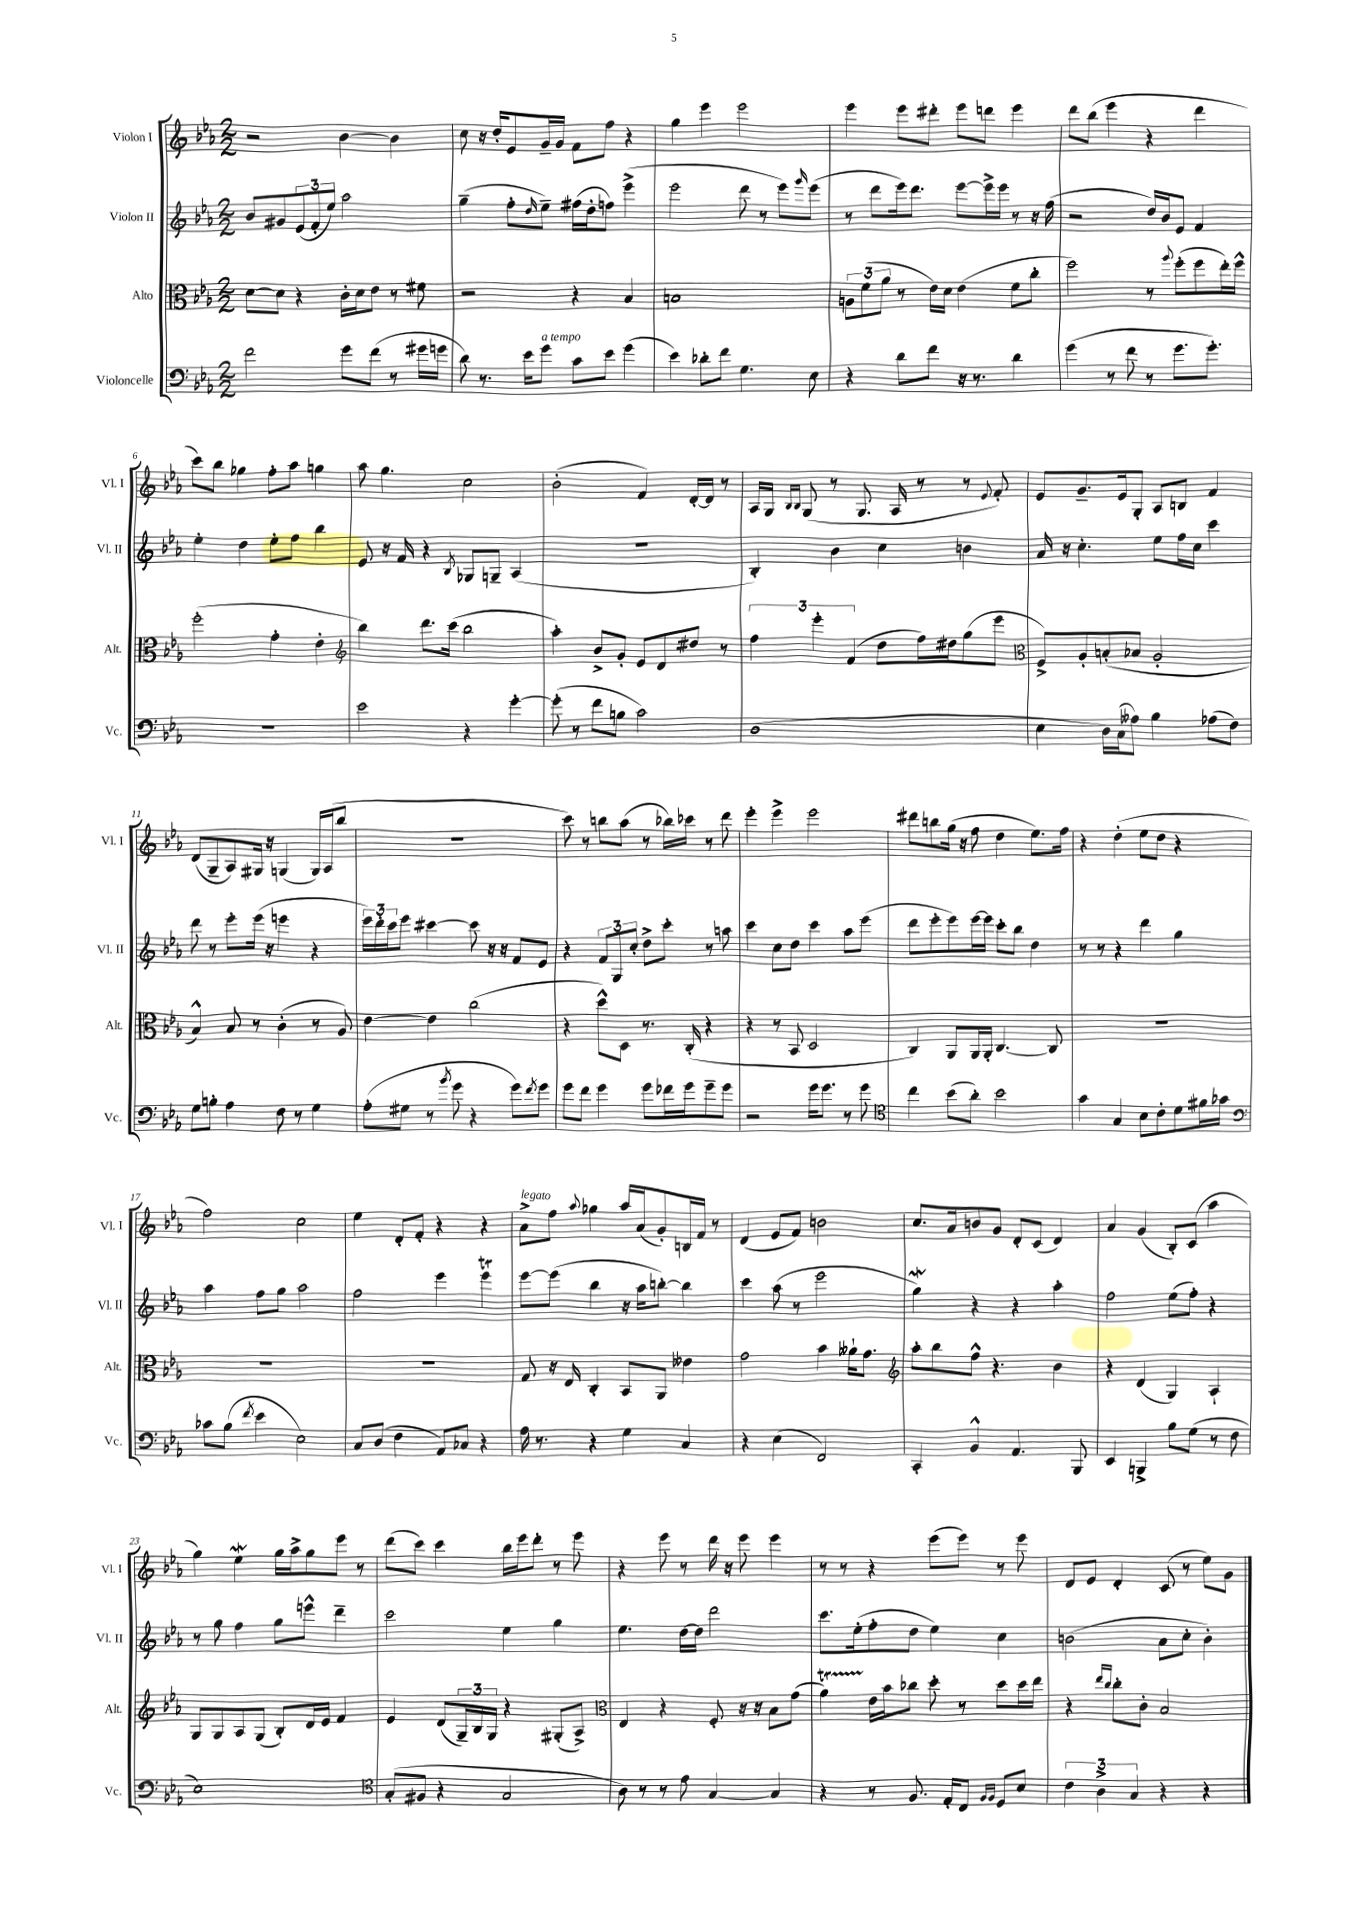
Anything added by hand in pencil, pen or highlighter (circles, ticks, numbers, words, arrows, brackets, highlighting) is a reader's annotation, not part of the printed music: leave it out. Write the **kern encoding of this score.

**kern	**kern	**kern	**kern
*part4	*part3	*part2	*part1
*staff4	*staff3	*staff2	*staff1
*I"Violoncelle	*I"Alto	*I"Violon II	*I"Violon I
*I'Vc.	*I'Alt.	*I'Vl. II	*I'Vl. I
*clefF4	*clefC3	*clefG2	*clefG2
*k[b-e-a-]	*k[b-e-a-]	*k[b-e-a-]	*k[b-e-a-]
*M2/2	*M2/2	*M2/2	*M2/2
=1	=1	=1	=1
2f\	[8d\L	8b-/L	2r
.	8d\J]	8g#X/	.
.	4r	(12e-/	.
.	.	12f'/	.
.	.	12ee-/J)	.
8g\L	16c'\LL	2aa-\	[4b-\
.	16d\J	.	.
(8f\J	8e-\J	.	.
8r	8r	.	4b-\]
16g#X\LL	8f#X\	.	.
16gn\JJ	.	.	.
=2	=2	=2	=2
8d\)	2r	(4gg~\	8cc\
8.r	.	.	16r
.	.	.	16dd'/KL
.	.	8ff'\L	8e-/
16e-\KL	.	.	.
.	.	16qqdd/	.
!LO:TX:a:i:t=a tempo	!	!	!
8g\J	.	8ee-~\J)	16g~/L
.	.	.	16g/JJ
8c\L	4r	(16ff#X\LL	8f\L
.	.	16dd'\J	.
8e-\J	.	8ffn\J)	8ff\J
(4g\	4B-/	(4eee-^\	4r
=3	=3	=3	=3
4e-\)	1Bn	2eee-\	4gg\
8d-X'\L	.	.	4eee-\
8f\J	.	.	.
4.G\	.	8ddd\	2eee-\
.	.	8r	.
.	.	8eee-\L)	.
.	.	16qqggg/	.
8E-\	.	(8eee-\J	.
=4	=4	=4	=4
4r	12An\L	8r	4eee-\
.	(12f\	.	.
.	.	8ddd\L	.
.	12a-\J	.	.
8d\L	8r	16eee-\k)	8eee-\L
.	.	8.ddd\J	.
8f\J	16e-\LL)	.	8ddd#X'\J
.	16d\JJ	.	.
16r	(4e-\	[8eee-\L	8eee-\L
8.r	.	.	.
.	.	16eee-^\L]	8dddn\J
.	.	16eee-\JJ	.
4d\	8f\L	8r	4eee-\
.	8cc'\J	16r	.
.	.	(16ff\	.
=5	=5	=5	=5
(4g\	2ff\)	2r	8ddd\L
.	.	.	(8bb-\J
8r	.	.	4eee-\
8f\	.	.	.
8r	8r	16dd/LL)	4r
.	.	16b-/J	.
.	8qqaa-/	.	.
8.g\L	(8ff'\L	8e-/J	.
.	8ff\	4f/	4ddd\
8.g'\J)	.	.	.
.	16ee-'\L)	.	.
.	16ff^^\JJ	.	.
!!LO:LB:g=z
=6	=6	=6	=6
1r	(2ff'\	4ee-'\	8ccc\L)
.	.	.	8bb-\J
.	.	4dd\	4gg-X\
.	4g'\	8ee-'\L	8ff'\L
.	.	8ff\J	8aa-\J
.	4e-'\	4bb-\	4ggn\
=7	=7	=7	=7
*	*clefG2	*	*
2e-\	4bb-\)	8e-/	8aa-\
.	.	16r	4.gg\
.	.	16f/	.
.	8.ddd\L	4r	.
.	(16ccc\Jk	.	.
.	.	8qB-/	.
4r	2bb-\	8G-X/L	2cc\
.	.	8Gn~/J	.
[4g'\	.	(4A-/	.
=8	=8	=8	=8
(8g'\]	4aa-'\)	1r	(2b-'\
8r	.	.	.
8f\L	8b-^/L	.	.
8Bn\J	8g'/J	.	.
2c\)	8e-/L	.	4f/)
.	8d/	.	.
.	8dd#X/J	.	[16d'/LL
.	.	.	16d/JJ]
.	8r	.	8r
=9	=9	=9	=9
(1D	6ff\	4B-'/)	16A-/LL
.	.	.	16G/JJ
.	.	.	16qqB-/LL
.	.	.	16qqB-/JJ
.	.	.	(8G/
.	6eee-'\	.	.
.	.	4b-\	8r
.	(6f/	.	.
.	.	.	8.G/
.	8dd\L	4cc\	.
.	.	.	16A-/
.	16ff\L)	.	8r
.	16dd#X\J	.	.
.	(8gg\	4bn\	8r
.	.	.	8qqe-/
.	8eee-\J	.	8f'/)
=10	=10	=10	=10
*	*clefC3	*	*
4E-\	8F^/L)	16a-/	8e-/L
.	.	16r	.
.	8A-'/	4.cc'\	8.g~/
16D\LL)	(8Bn'/	.	.
(16C\J	.	.	16e-/k
8A--X\J)	8B-X/J	.	8G'/J
4B-\	2A-'/	8ee-\L	8A-/L
.	.	16ff\L	8Bn/J
.	.	16cc\JJ	.
(8A-X\L	.	4ccc\	4f/
8F\J)	.	.	.
!!LO:LB:g=z
=11	=11	=11	=11
8G\L	4B-^^/)	8ddd\	(8d/L
8Bn'\J	.	8r	8G~/
4A-\	8B-/	8eee-'\L	8A-/)
.	8r	(16eee-\Jk	16G#X/Jk
.	.	16r	16r
8F\	(4c'\	4eeen\	(4Gn/
8r	.	.	.
4G\	8r	4r	16G/LL)
.	.	.	(16A-/J
.	8A-/)	.	8bb-/J
=12	=12	=12	=12
(8A-'\L	[4e-\	24eee-\LL)	1r
.	.	24ddd'\	.
.	.	24ccc\J	.
8G#X\J	.	8eee-\J	.
8r	4e-\]	[4ccc#X\	.
8qb-/	.	.	.
8g\	.	.	.
4r	(2cc\	8ccc#\]	.
.	.	16r	.
.	.	16r	.
8g\L)	.	8f/L	.
8qf/	.	.	.
8g\J	.	8e-/J	.
=13	=13	=13	=13
8g\L	4r	4r	8ccc\)
8f\J	.	.	8r
4g\	8dd^^\L)	12f/L	8bbn\L
.	.	12G/	.
.	8D\J	.	(8aa-\J
.	.	12cc'/J	.
8g\L	8.r	8dd^\L	8r
16f-X\L	.	8ccc'\J	16bb-X\LL)
16g\J	(16C'/	.	16ccc-X\JJ
8g~\	4r	8r	8r
8g\J	.	8aan\	8ddd\
=14	=14	=14	=14
2r	4r	4ccc\	4eee-'\
.	8r	8cc\L	4eee-^\
.	8BB-/	8dd\J	.
16g\KL	2D/	4ccc\	2eee-\
8.g\J	.	.	.
8r	.	8aa-\L	.
8g\	.	(8eee-\J	.
=15	=15	=15	=15
*clefC4	*	*	*
4cc\	4C/)	8ddd\L	8ddd#X\L
.	.	8eee-'\	8bbn\
(8b-\L	8AA-/L	8eee-\)	(16gg\Jk
.	.	.	16r
8a-'\J)	16AA-/L	[16eee-\L	8ff\
.	16AA-'/JJ	16eee-\JJ]	.
2b-\	[4.C/	8ccc'\L	4dd\
.	.	8bb-\J	.
.	.	4dd\	8.ee-\L)
.	8C/]	.	.
.	.	.	16ff\Jk
=16	=16	=16	=16
4g\	1r	8r	4r
.	.	8r	.
4G/	.	4r	(4dd'\
8B-\L	.	4ddd\	8ee-\L
8c'\	.	.	8dd\J
8d\	.	4gg\	4r
16f#X\L	.	.	.
16g-X\JJ	.	.	.
!!LO:LB:g=z
=17	=17	=17	=17
*clefF4	*	*	*
8c-X\L	1r	4aa-\	2ff\)
(8B-\J	.	.	.
8qf/	.	.	.
4e-\	.	8ff\L	.
.	.	8gg\J	.
2E-\)	.	2aa-\	2cc\
=18	=18	=18	=18
8C/L	1r	2ff\	4ee-\
(8D/J	.	.	.
4F\	.	.	8d'/L
.	.	.	8f'/J
8AA-/L)	.	4eee-\	4r
8C-X/J	.	.	.
4r	.	4eee-T\	4r
=19	=19	=19	=19
!	!	!	!LO:TX:a:i:t=legato
16A-\	8G/	[8eee-\L	8a-^\L
8.r	.	.	.
.	16r	(8eee-\J]	8ff\J
.	16E-/	.	.
.	.	.	8qqaa-/
4r	4C'/	4bb-\	4gg-X\
4G\	8BB-/L	16r	16aa-/LL
.	.	16aa-\KL	(16a-/J
.	8AA-/J	[8bbn'\J)	8g'/)
4C/	4e--X\	4bb\]	16Bn/L
.	.	.	16f/JJ
.	.	.	8r
=20	=20	=20	=20
4r	2g\	4ccc\	(4d/
(4E-\	.	(8aa-\	8e-/L
.	.	8r	8f/J)
2FF/)	4b-\	2eee-\	2bn\
.	16a--X`\KL	.	.
.	8.g\J	.	.
=21	=21	=21	=21
*	*clefG2	*	*
4CC'/	8aa-'\L	4ggW\)	8.cc/L
.	8bb-\	.	.
.	.	.	16a-/k
4BB-^^/	8ff^^\J	4r	8bn/
.	4.r	.	8g/J
4.AA-/	.	4r	8d'/L
.	.	.	(8c/J
.	4b-\	4aa-'\	4d/)
8BBB-/	.	.	.
=22	=22	=22	=22
4EE-/	4r	2ff\	4a-/
4BBBn^/	(4d/	.	(4g/
8B-\L	4G/)	(8ee-\L	8B-'/L)
(8G\J	.	8ff'\J)	(8c/J
8r	4A-`/	4r	4aa-\
8F\	.	.	.
!!LO:LB:g=z
=23	=23	=23	=23
1E-)	8G/L	8r	4gg\)
.	8G/	8gg\	.
.	8A-/	4ff\	4ee-w\
.	(8G/J	.	.
.	8B-'/L)	8gg\L	16gg\LL
.	.	.	16aa-^\J
.	16d/L	8eeen^^\J	8gg\
.	16e-/JJ	.	.
.	4f/	4ddd~\	8eee-\J
.	.	.	8r
=24	=24	=24	=24
*clefC4	*	*	*
(8G'/L	4e-/	2ccc\	(8ddd\L
8F#X/J	.	.	8ccc\J)
4r	(8d/L	.	4ccc\
.	24G~/L)	.	.
.	24B-/	.	.
.	24G/JJ	.	.
2G/	4r	4ee-\	16bb-\LL
.	.	.	16eee-\J
.	.	.	8ddd'\J
.	(8G#X'/L	4gg\	8r
.	8A-^/J)	.	8eee-\
=25	=25	=25	=25
*	*clefC3	*	*
8A-\)	4E-/	4.ee-\	4r
8r	.	.	.
8r	4r	.	8eee-\
8e-\	.	[16dd\LL	8r
.	.	16dd\JJ]	.
[4G/	8F'/	2ddd\	16ddd\
.	.	.	16r
.	16r	.	8eee-\
.	16r	.	.
4G/]	8B-\L	.	4eee-\
.	(8g\J	.	.
=26	=26	=26	=26
4r	4a-T\)	8.ccc\L	8r
.	.	.	8r
.	.	(16ee-'\k	.
8r	16e-\LL	8ff'\	4r
.	16b-\J	.	.
8.F/	8cc-X\J	8dd\J	.
.	8dd'\	4ee-\)	(8eee-\L
16E-'/KL	.	.	.
8C/J	8r	.	8eee-\J)
16qqF/LL	.	.	.
16qqF/JJ	.	.	.
8D/L	8dd\L	4cc\	8r
8B-/J	16dd\L	.	8eee-\
.	16ee-\JJ	.	.
=27	=27	=27	=27
6c\	4r	(2bn\	8d/L
.	.	.	8e-/J
6A-^\	.	.	.
.	16qqee-/LL	.	.
.	16qqcc/JJ	.	.
.	8cc'\L	.	4d'/
6G/	.	.	.
.	8c'\J	.	.
4r	2B-/	8a-\L	(8c/
.	.	8cc'\J	8r
4r	.	4b'\)	8ee-\L)
.	.	.	8g\J
==	==	==	==
*-	*-	*-	*-
